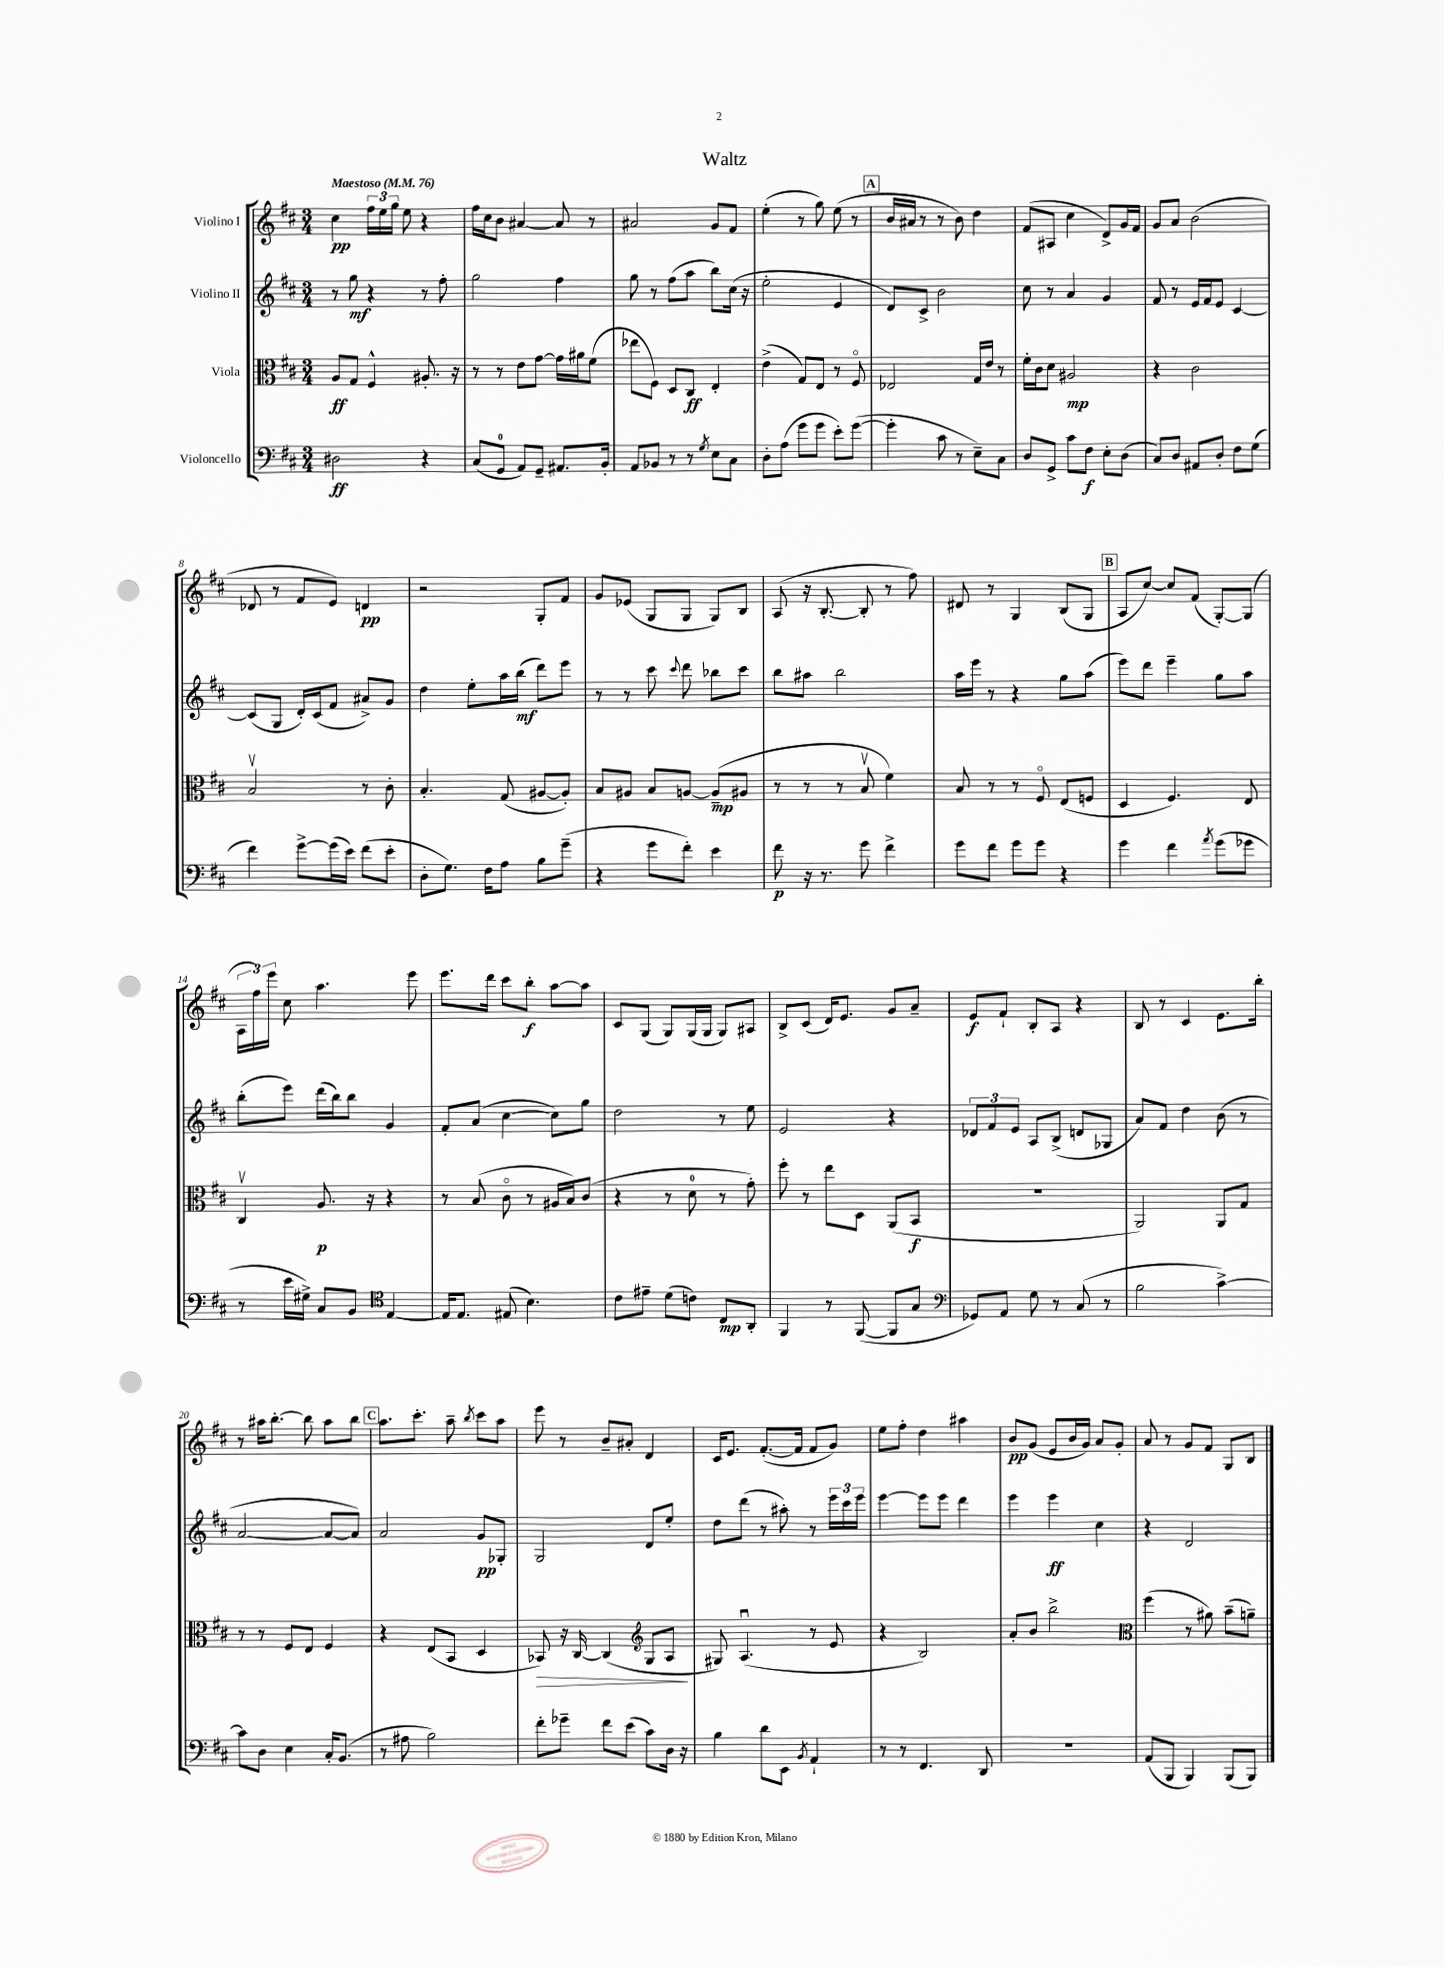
\header { title = "Waltz" }
<<
\new StaffGroup <<
\new Staff = "s0" \with { instrumentName = "Violino I" } {
    \clef treble \key d \major \numericTimeSignature \time 3/4 \tempo "Maestoso" 4 = 76
    \autoBeamOff cis''4\pp \tuplet 3/2 { fis''16[ e''16 g''16] } e''8 r4 |
    fis''16[ cis''16 b'8] ais'4~ ais'8 r8 |
    ais'2 g'8[ fis'8] |
    e''4-.( r8 g''8) e''8( r8 |
    \mark \markup { \box "A" } b'16[ ais'16] r8 r8 b'8) d''4 |
    fis'8[( ais8] cis''4 d'8[->) g'16 fis'16] |
    g'8[ a'8] b'2( |
    des'8 r8 fis'8[ e'8]) d'4\pp |
    r2 g8[-. fis'8] |
    g'8[ ees'8]( g8[ g8] g8[) b8] |
    a8( r16 b8.~-. b8-. r8 fis''8) |
    dis'8 r8 g4 b8[( g8] |
    \mark \markup { \box "B" } a8[ cis''8]~) cis''8[ fis'8]( g8[~-.) g8]( |
    \tuplet 3/2 { a16[ fis''16) e'''16] } cis''8 a''4. e'''8 |
    e'''8.[ d'''16] cis'''8[ b''8]-.\f a''8[~ a''8] |
    cis'8[ g8]( g8[) g16( g16] g8[) ais8] |
    b8[-> cis'8]( d'16[) e'8.] g'8[ a'8]-- |
    e'8[\f fis'8]-! b8[-. a8] r4 |
    b8 r8 cis'4 e'8.[ b''16]-. |
    r8 ais''16[ b''8.]~-. b''8 ais''8[ b''8] |
    \mark \markup { \box "C" } a''8.[ cis'''8.]-. a''8-- \acciaccatura { b''8 } cis'''8[ a''8] |
    e'''8 r8 b'8[-- ais'8]-. d'4 |
    cis'16[ e'8.] fis'8.[~-.( fis'16] fis'8[ g'8]) |
    e''8[ fis''8]-. d''4 ais''4 |
    b'8[\pp g'8]( e'8[ b'16 g'16]) a'8[ g'8]-. |
    a'8 r8 g'8[ fis'8] g8[ b8] \bar "|." |
}
\new Staff = "s1" \with { instrumentName = "Violino II" } {
    \clef treble \key d \major \numericTimeSignature \time 3/4
    \autoBeamOff r8 g''8\mf r4 r8 fis''8-. |
    g''2 fis''4 |
    g''8 r8 fis''8[( a''8] b''8[) cis''16]( r16 |
    e''2-. e'4 |
    \mark \markup { \box "A" } d'8[) cis'8]-> b'2 |
    cis''8 r8 a'4 g'4 |
    fis'8 r8 e'16[ fis'16 e'8] cis'4~ |
    cis'8[( g8] d'16[-.) cis'16( fis'8] ais'8[->) g'8] |
    d''4 e''8[-. a''16 b''16]\mf( d'''8[) e'''8] |
    r8 r8 cis'''8 \appoggiatura { cis'''8 } d'''8 bes''8[ cis'''8] |
    b''8[ ais''8] b''2 |
    a''16[ e'''16] r8 r4 g''8[ a''8]( |
    \mark \markup { \box "B" } e'''8[) d'''8] e'''4-- g''8[ a''8] |
    b''8[-.( e'''8]) d'''16[( b''16) b''8] g'4 |
    fis'8[-. a'8]( cis''4~ cis''8[) g''8] |
    d''2 r8 e''8 |
    e'2 r4 |
    \tuplet 3/2 { des'8[ fis'8 e'8] } a8[ b8]->( d'8[ ges8] |
    a'8[) fis'8] d''4 b'8( r8 |
    a'2~ a'8[~ a'8]) |
    \mark \markup { \box "C" } a'2 g'8[\pp ges8]-. |
    g2 d'8[ e''8]-. |
    d''8[ d'''8]( r8 ais''8-.) r8 \tuplet 3/2 { e'''16[ cis'''16 e'''16] } |
    e'''4~ e'''8[ e'''8] d'''4 |
    e'''4 e'''4\ff cis''4 |
    r4 d'2 \bar "|." |
}
\new Staff = "s2" \with { instrumentName = "Viola" } {
    \clef alto \key d \major \numericTimeSignature \time 3/4
    \autoBeamOff a8[\ff g8] fis4-^ ais8.-. r16 |
    r8 r8 e'8[ g'8]~ g'16[ ais'16 fis'8]( |
    ees''8[ fis8]) d8[ cis8]\ff e4-. |
    e'4->( g8[) e8] r8 fis8\flageolet |
    \mark \markup { \box "A" } ees2 g16[ e'16] r8 |
    fis'16[-. cis'16 d'8] ais2\mp |
    r4 cis'2 |
    b2\upbow r8 cis'8-. |
    b4.-. g8( ais8[~ ais8]-.) |
    b8[ ais8] b8[ a8]~ a8[--\mp( ais8] |
    r8 r8 r8 b8\upbow fis'4) |
    b8 r8 r8 fis8\flageolet e8[( f8] |
    \mark \markup { \box "B" } d4 fis4.) e8 |
    cis4\upbow a8.\p r16 r4 |
    r8 b8( cis'8\flageolet r8 ais16[ b16) cis'8]( |
    r4 r8 d'8-0 r8 g'8-.) |
    fis''8-. r8 e''8[ d8] a,8[( b,8]\f |
    R2. |
    a,2) a,8[ g8] |
    r8 r8 fis8[ e8] fis4 |
    \mark \markup { \box "C" } r4 e8[( b,8] d4 |
    bes,8\>) r16 cis16~ cis4( \clef treble g8[ a8]\! |
    gis8) a4.\downbow( r8 e'8 |
    r4 b2) |
    a'8[-. b'8] b''2-> |
    \clef alto fis''4( r8 ais'8) b'8[--( a'8]--) \bar "|." |
}
\new Staff = "s3" \with { instrumentName = "Violoncello" } {
    \clef bass \key d \major \numericTimeSignature \time 3/4
    \autoBeamOff dis2\ff r4 |
    cis8[( g,8]-0 a,8[) g,8]-- ais,8.[ b,16]-. |
    a,8[ bes,8] r8 r8 \acciaccatura { g8 } e8[ cis8] |
    d8[-. a8]( g'8[ g'8] e'8[-.) g'8]~( |
    \mark \markup { \box "A" } g'4-. cis'8 r8 e8[--) cis8] |
    d8[ g,8]-> cis'8[ fis8]\f e8[-. d8]( |
    cis8[) d8] ais,8[ d8]-. fis8[ g8]( |
    fis'4) g'8[~-> g'16( e'16]) fis'8[( e'8]-. |
    d8[-. g8.]) fis16[ a8] b8[ g'8]--( |
    r4 g'8[ fis'8]-.) e'4 |
    fis'8\p r16 r8. g'8 fis'4-> |
    g'8[ fis'8] g'8[ g'8] r4 |
    \mark \markup { \box "B" } g'4 fis'4 \acciaccatura { a'8 } g'8[( ges'8] |
    r8 e'16[ gis16]->) cis8[ b,8] \clef tenor e4~ |
    e16[ e8.] eis8( b4.) |
    cis'8[ eis'8]-- d'8[( c'8]) cis8[\mp a,8]-. |
    fis,4 r8 fis,8~( fis,8[ g8] |
    \clef bass ges,8[) a,8] g8 r8 cis8( r8 |
    b2 cis'4~->) |
    cis'8[ d8] e4 cis16[-. b,8.]( |
    \mark \markup { \box "C" } r8 ais8 b2) |
    fis'8[-. ges'8]-- fis'8[ e'8]( cis'8[) d16] r16 |
    b4 d'8[ e,8] \acciaccatura { b,8 } a,4-! |
    r8 r8 fis,4. d,8 |
    R2. |
    a,8[( b,,8] b,,4) b,,8[( b,,8]) \bar "|." |
}
>>
>>
